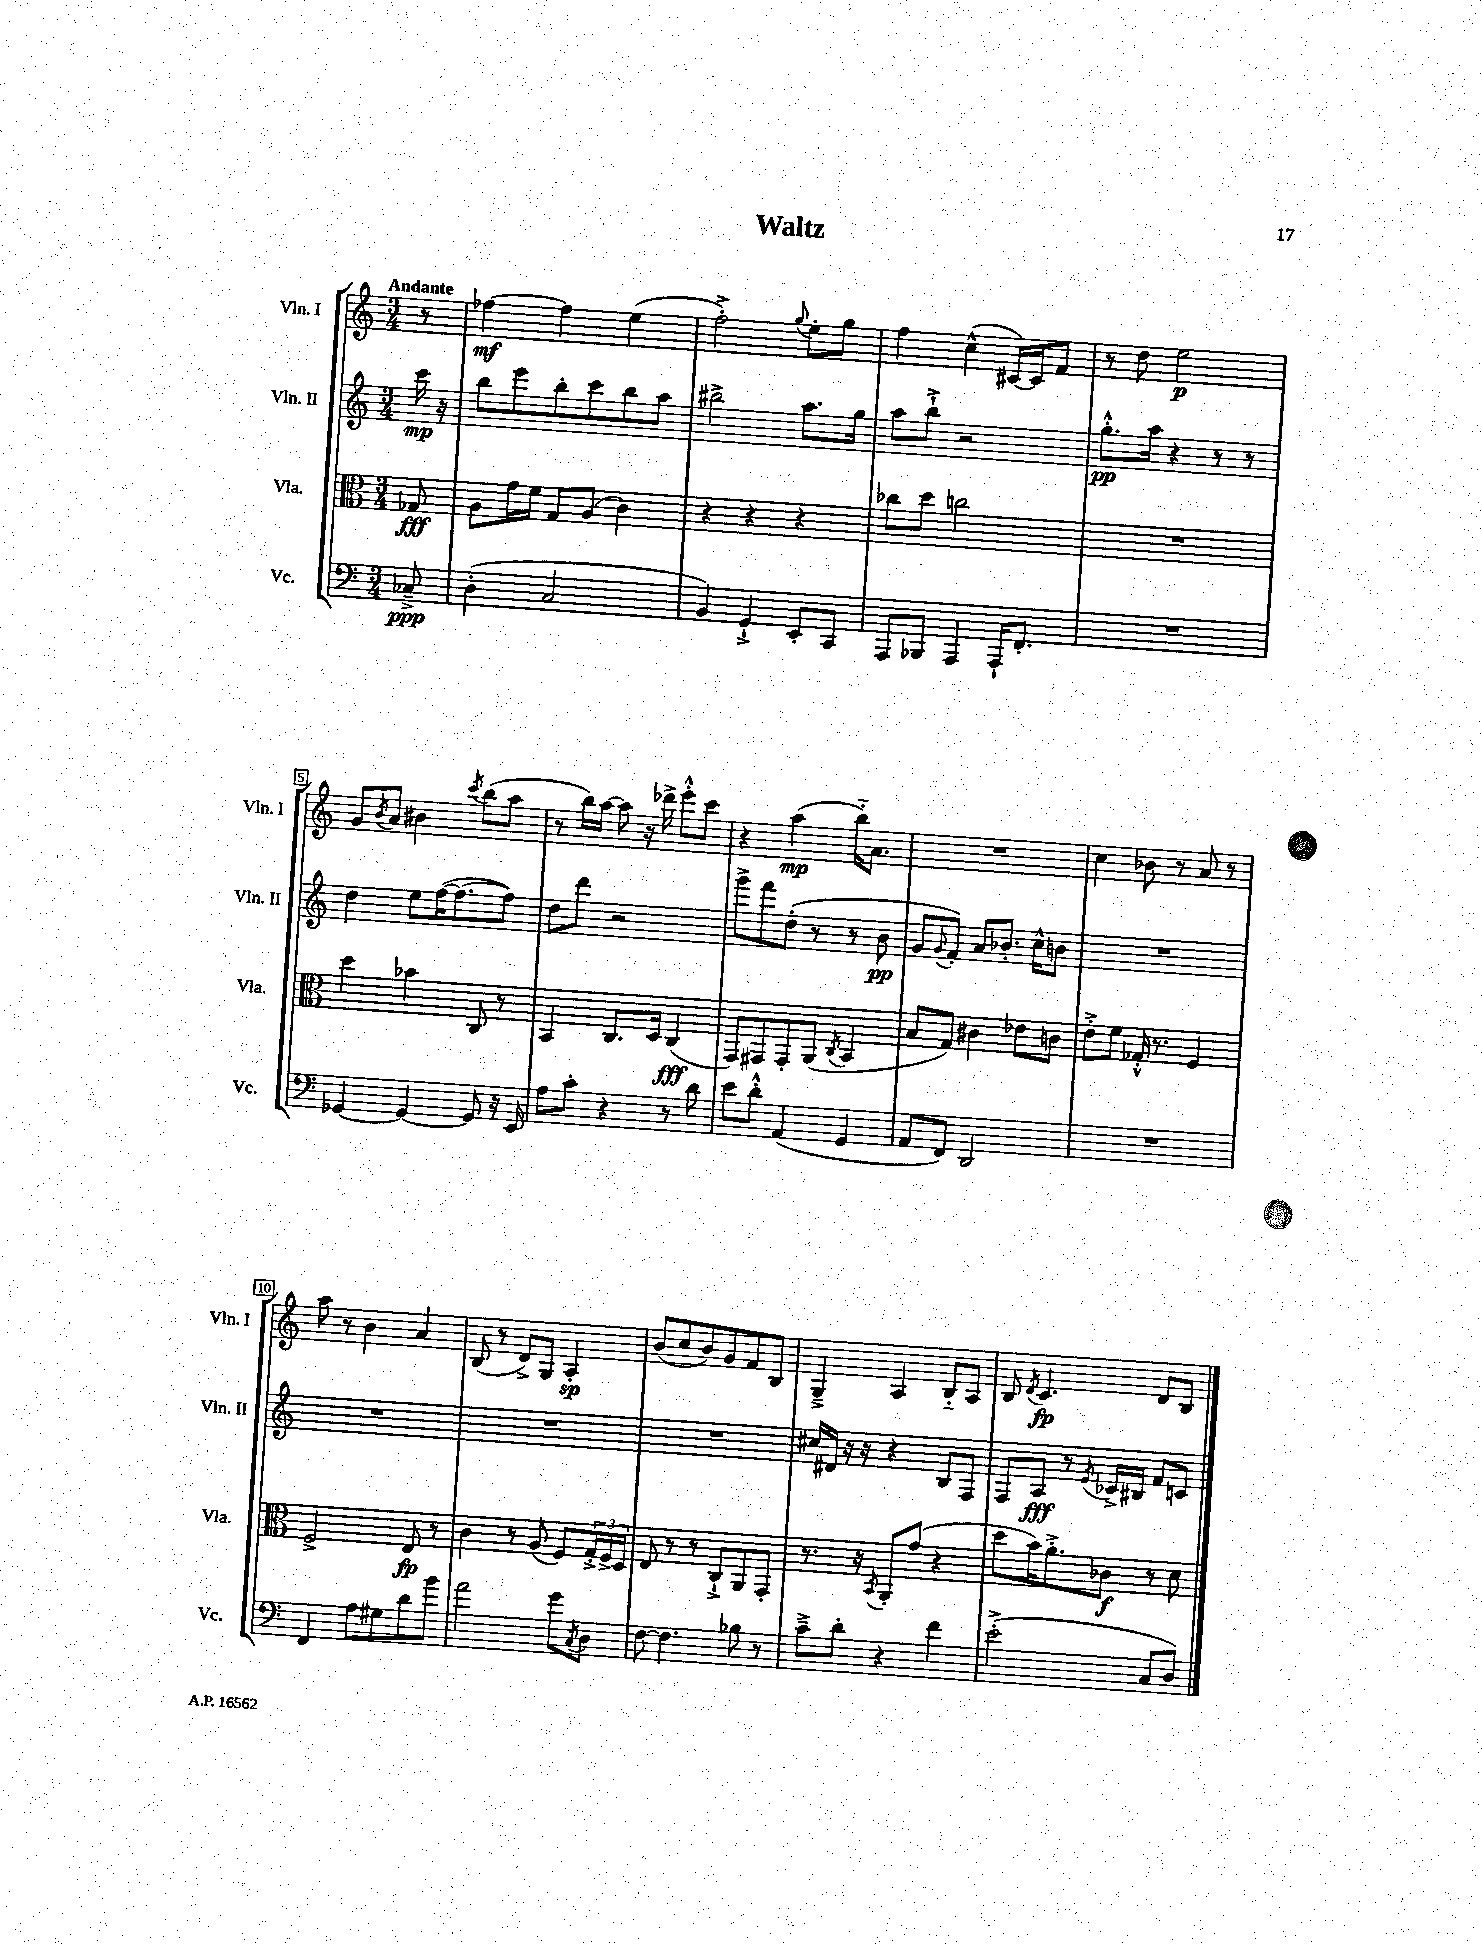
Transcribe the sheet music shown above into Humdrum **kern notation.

**kern	**dynam	**kern	**dynam	**kern	**dynam	**kern	**dynam
*part4	*part4	*part3	*part3	*part2	*part2	*part1	*part1
*staff4	*staff4	*staff3	*staff3	*staff2	*staff2	*staff1	*staff1
*I"Vc.	*	*I"Vla.	*	*I"Vln. II	*	*I"Vln. I	*
*I'Vc.	*	*I'Vla.	*	*I'Vln. II	*	*I'Vln. I	*
*clefF4	*	*clefC3	*	*clefG2	*	*clefG2	*
*k[]	*	*k[]	*	*k[]	*	*k[]	*
*M3/4	*	*M3/4	*	*M3/4	*	*M3/4	*
=	=	=	=	=	=	=	=
!	!	!	!	!	!	!LO:TX:a:B:t=Andante	!
8C-X~^/	ppp	8G-X/	fff	16ccc\	mp	8r	.
.	.	.	.	16r	.	.	.
=1	=1	=1	=1	=1	=1	=1	=1
(4D'\	.	8A\L	.	8bb\L	.	[4ff-X\	mf
.	.	16g\L	.	8eee\	.	.	.
.	.	16f\JJ	.	.	.	.	.
2C/	.	8G/L	.	8bb'\	.	4ff-\]	.
.	.	(8A/J	.	8ccc\	.	.	.
.	.	4c\)	.	8bb\	.	(4ee\	.
.	.	.	.	8aa\J	.	.	.
=2	=2	=2	=2	=2	=2	=2	=2
4BB/)	.	4r	.	2bb#X^\	.	2ff'^\)	.
4GG`^/	.	4r	.	.	.	.	.
.	.	.	.	.	.	8qqgg/	.
8EE'/L	.	4r	.	8.aa\L	.	8ee'\L	.
8CC/J	.	.	.	.	.	8gg\J	.
.	.	.	.	16gg\Jk	.	.	.
=3	=3	=3	=3	=3	=3	=3	=3
8AAA/L	.	8cc-X\L	.	8aa\L	.	4ff\	.
8BBB-X/J	.	8dd\J	.	8bb`^\J	.	.	.
4AAA/	.	2ccn\	.	2r	.	(4cc^^\	.
16AAA`/KL	.	.	.	.	.	[16c#X/LL)	.
8.FF'/J	.	.	.	.	.	16c#/J]	.
.	.	.	.	.	.	8f/J	.
=4	=4	=4	=4	=4	=4	=4	=4
2.r	.	2.r	.	8.gg'^^\L	pp	8r	.
.	.	.	.	.	.	8dd\	.
.	.	.	.	16aa\Jk	.	.	.
.	.	.	.	4r	.	2ee\	p
.	.	.	.	8r	.	.	.
.	.	.	.	8r	.	.	.
!!LO:LB:g=z
=5	=5	=5	=5	=5	=5	=5	=5
[4GG-X/	.	4dd\	.	4dd\	.	8g/L	.
.	.	.	.	.	.	8qb/	.
.	.	.	.	.	.	8a/J	.
4GG-/_	.	4b-X\	.	8ee\L	.	4b#X\	.
.	.	.	.	([16ff\K	.	.	.
.	.	.	.	8.ff\_	.	.	.
.	.	.	.	.	.	8qccc/	.
8GG-/]	.	8C/	.	.	.	(8bb\L	.
16r	.	8r	.	8ff\J])	.	8aa\J	.
16EE/	.	.	.	.	.	.	.
=6	=6	=6	=6	=6	=6	=6	=6
8A\L	.	4BB/	.	8dd\L	.	8r	.
8c'\J	.	.	.	8ddd\J	.	16bb\LL)	.
.	.	.	.	.	.	[16aa\JJ	.
4r	.	8.C/L	.	2r	.	8aa\]	.
.	.	.	.	.	.	16r	.
.	.	16D/Jk	.	.	.	16ddd-X^\	.
8r	.	(4C/	fff	.	.	8eee'^^\L	.
8d\	.	.	.	.	.	8ccc\J	.
=7	=7	=7	=7	=7	=7	=7	=7
8e\L	.	8GG/L)	.	8ggg^\L	.	4r	.
8d'^^\J	.	8GG#X/	.	8fff\	.	.	.
(4AA/	.	8GG#'/	.	(8dd'\J	.	(4aa\	mp
.	.	(8AA/J	.	8r	.	.	.
.	.	8qC/	.	.	.	.	.
4GG/	.	4BB/	.	8r	.	16bb\KL)	.
.	.	.	.	.	.	8.a\J	.
.	.	.	.	8b\	pp	.	.
=8	=8	=8	=8	=8	=8	=8	=8
8AA/L	.	8B/L	.	8g/L	.	2.r	.
.	.	.	.	8qqg/	.	.	.
8FF/J)	.	8G/J)	.	8f'/J)	.	.	.
2DD/	.	4c#X\	.	8a/L	.	.	.
.	.	.	.	8.b-X'/J	.	.	.
.	.	8e-X\L	.	.	.	.	.
.	.	.	.	16cc^^\KL	.	.	.
.	.	8cn\J	.	8bn\J	.	.	.
=9	=9	=9	=9	=9	=9	=9	=9
2.r	.	8e'^\L	.	2.r	.	4cc\	.
.	.	8f\J	.	.	.	.	.
.	.	16G-X'^^/	.	.	.	8b-X\	.
.	.	8.r	.	.	.	.	.
.	.	.	.	.	.	8r	.
.	.	4F/	.	.	.	8a/	.
.	.	.	.	.	.	8r	.
!!LO:LB:g=z
=10	=10	=10	=10	=10	=10	=10	=10
4FF/	.	2F^/	.	2.r	.	8aa\	.
.	.	.	.	.	.	8r	.
8A\L	.	.	.	.	.	4b\	.
8G#X\	.	.	.	.	.	.	.
8d\	.	8E/	fp	.	.	4a/	.
8b\J	.	8r	.	.	.	.	.
=11	=11	=11	=11	=11	=11	=11	=11
2a\	.	4c\	.	2.r	.	(8B/	.
.	.	.	.	.	.	8r	.
.	.	8r	.	.	.	8d^/L)	.
.	.	(8A/	.	.	.	8G/J	.
8g\L	.	8F/L)	.	.	.	4A'/	sp
8qC/	.	.	.	.	.	.	.
8D\J	.	24G'^/L	.	.	.	.	.
.	.	24F^/	.	.	.	.	.
.	.	24D/JJ	.	.	.	.	.
=12	=12	=12	=12	=12	=12	=12	=12
[8F\	.	8E/	.	2.r	.	(8b/L	.
4.F\]	.	8r	.	.	.	8cc/	.
.	.	8r	.	.	.	8b/)	.
.	.	8C`^/L	.	.	.	8g/	.
8B-X\	.	8AA/	.	.	.	8f/	.
8r	.	8GG'/J	.	.	.	8B/J	.
=13	=13	=13	=13	=13	=13	=13	=13
8c~^\L	.	8.r	.	16cc#X/LL	.	4G~^/	.
.	.	.	.	16d#X/JJ	.	.	.
8d'\J	.	.	.	16r	.	.	.
.	.	16r	.	16r	.	.	.
.	.	8qBB/	.	.	.	.	.
4r	.	8AA'/L	.	4r	.	4A/	.
.	.	(8g/J	.	.	.	.	.
4f\	.	4r	.	8B/L	.	8B/L	.
.	.	.	.	8F/J	.	8A/J	.
=14	=14	=14	=14	=14	=14	=14	=14
(2e'^\	.	8dd\L	.	8F/L	.	8B/	.
.	.	.	.	.	.	8qd/	.
.	.	16b\K)	.	8A/J	fff	4.c/	fp
.	.	8.a'^\	.	.	.	.	.
.	.	.	.	8r	.	.	.
.	.	.	.	8qe/	.	.	.
.	.	8c-X\J	f	16c-X^/LL	.	.	.
.	.	.	.	16B#X/JJ	.	.	.
8C/L	.	8r	.	8f/L	.	8d/L	.
8D/J)	.	8d\	.	8cn/J	.	8B/J	.
==	==	==	==	==	==	==	==
*-	*-	*-	*-	*-	*-	*-	*-
